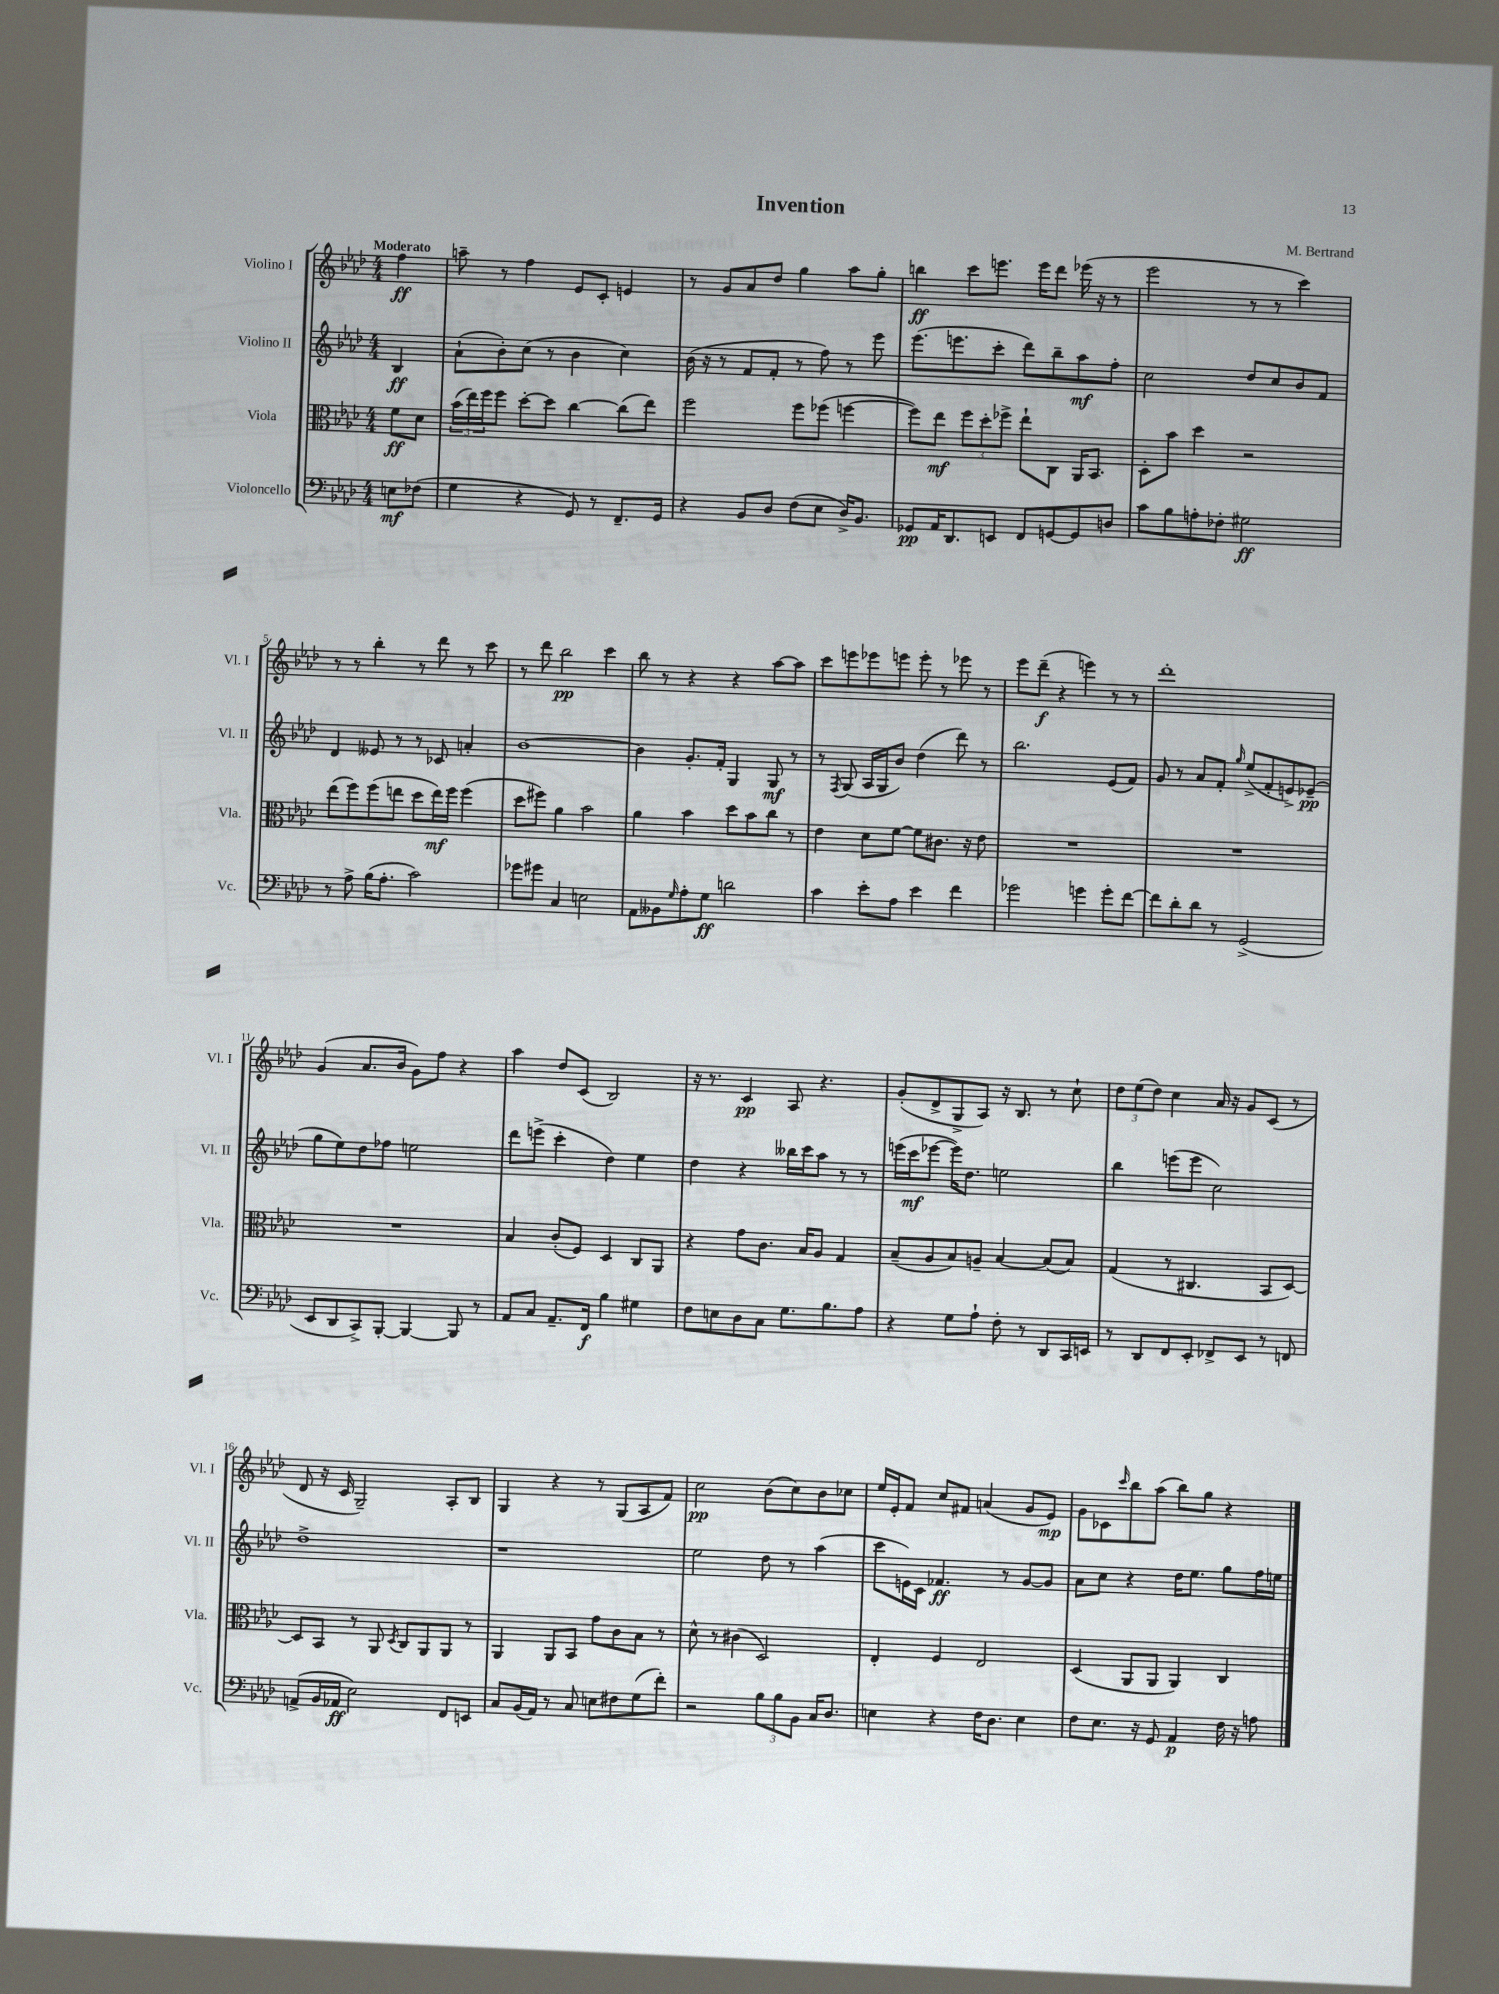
\header { title = "Invention" composer = "M. Bertrand" }
<<
\new StaffGroup <<
\new Staff = "s0" \with { instrumentName = "Violino I" shortInstrumentName = "Vl. I" } {
    \clef treble \key aes \major \numericTimeSignature \time 4/4 \partial 4 \tempo "Moderato"
    f''4\ff |
    a''8-- r8 f''4 ees'8 c'8-. e'4 |
    r8 g'8 aes'8 des''8 g''4 aes''8 g''8-. |
    b''4\ff c'''8 e'''8. e'''16 des'''8 ees'''16( r16 r8 |
    ees'''2 r8 r8 c'''4) |
    r8 r8 bes''4-. r8 des'''8 r8 c'''8 |
    r8 des'''8 bes''2\pp c'''4 |
    bes''8 r8 r4 r4 aes''8~ aes''8 |
    c'''8 e'''8 ees'''8 e'''8 e'''8-. r8 ees'''8 r8 |
    ees'''8 des'''8--\f( r4 e'''4) r8 r8 |
    des'''1-. |
    g'4( aes'8. bes'16 g'8) f''8 r4 |
    aes''4 des''8 c'8( bes2) |
    r16 r8. c'4\pp aes8 r4. |
    g'8-.( des'8-> g8-> aes8) r16 bes8. r8 c''8-! |
    \tuplet 3/2 { des''8 ees''8( des''8) } c''4 aes'16 r16 g'8 c'8( r8 |
    des'8 r16 c'16 g2--) aes8-. bes8 |
    g4 r4 r8 g8( aes8 f'8) |
    c''2\pp bes'8( c''8) bes'8 ces''8 |
    ees''16 ees'16-. f'8 c''8 fis'8 a'4( g'8 ees'8\mp) |
    g'8 ces'8 \grace { c'''16 } bes''8 aes''8( bes''8) g''8 r4 \bar "|." |
}
\new Staff = "s1" \with { instrumentName = "Violino II" shortInstrumentName = "Vl. II" } {
    \clef treble \key aes \major \numericTimeSignature \time 4/4 \partial 4
    bes4\ff |
    aes'8-!( bes'8-.) c''8( r8 bes'4 c''4) |
    bes'16( r16 r8 f'8 f'8-. r8 f''8) r8 ees'''8 |
    ees'''8.( e'''8. c'''8-. des'''8) bes''8-- aes''8\mf f''8-. |
    c''2 des''8 c''8 bes'8 f'8 |
    des'4 eeses'8 r8 r8 ces'8 a'4-. |
    bes'1~ |
    bes'4 g'8.-. f'16-. g4 g8\mf r8 |
    r8 \acciaccatura { f8 } g8( aes16 g16 bes'8) des''4( des'''8) r8 |
    bes''2. ees'8( f'8) |
    g'8 r8 aes'8 f'8-. \grace { g''16 } ees''8->( f'8-. e'8->) ees'8--\pp( |
    g''8 ees''8) des''8 fes''8 e''2 |
    des'''8 e'''8->( c'''4-. des''4) ees''4 |
    des''4 r4 beses''16 c'''16 aes''8 r8 r8 |
    e'''16( c'''16\mf ees'''8~ ees'''16) des''8. e''2 |
    bes''4 e'''8( e'''8 c''2) |
    des''1-> |
    r1 |
    ees''2 des''8 r8 aes''4( |
    c'''8 e'16) c'16 fes'4.\ff r8 g'8~ g'8 |
    aes'8 c''8 r4 des''16 ees''8. g''8 f''16 e''16 \bar "|." |
}
\new Staff = "s2" \with { instrumentName = "Viola" shortInstrumentName = "Vla." } {
    \clef alto \key aes \major \numericTimeSignature \time 4/4 \partial 4
    f'8\ff des'8 |
    \tuplet 3/2 { bes'16( ees''16) f''16 } f''8 des''8~-. des''8 c''4~ c''8( ees''8) |
    f''2 f''8 fes''8( f''4~ |
    f''8) ees''8\mf \tuplet 3/2 { f''8 des''8-. fes''8-> } ees''8-! c8 aes,16 bes,8. |
    des8-. bes'8 des''4 r2 |
    ees''8( f''8) f''8( e''8 des''8 e''16\mf) f''16 f''4( |
    des''8 fis''8) aes'4 bes'2 |
    aes'4 bes'4 des''8 bes'8 c''8 r8 |
    ees'4 des'8 f'8~ f'8 cis'8. r16 ees'8 |
    R1 |
    R1 |
    R1 |
    bes4 c'8-.( f8) des4 c8 aes,8 |
    r4 g'8 c'8. bes16 aes8 g4 |
    bes8--( aes8 bes8) a8-- bes4~ bes8( bes8) |
    g4( r8 cis4. bes,8 des8~) |
    des8 bes,8 r8 aes,8 \acciaccatura { des8 } c8 aes,8 aes,8 r8 |
    aes,4 aes,8 bes,8 g'8 c'8 bes8 r8 |
    des'8-^ r8 cis'4( des2) |
    ees4-. f4 ees2 |
    des4( aes,8 aes,8 aes,4) c4 \bar "|." |
}
\new Staff = "s3" \with { instrumentName = "Violoncello" shortInstrumentName = "Vc." } {
    \clef bass \key aes \major \numericTimeSignature \time 4/4 \partial 4
    e8\mf fes8( |
    g4 r4 g,8) r8 f,8.-- g,16 |
    r4 bes,8 des8 f8( ees8 des16->) bes,8. |
    ges,8\pp aes,16 des,8. e,8 f,8 g,8~ g,8 d8 |
    c'8 bes8 a8-. fes8-. gis2\ff |
    r8 aes8-> bes16( aes8.-. c'2) |
    ges'8 gis'8 c4 e2 |
    aes,8 beses,8 \grace { g16 } aes8-. g8\ff d'2 |
    c'4 ees'8-. aes8 ees'4 f'4 |
    ges'2 g'4 g'8-. f'8~ |
    f'8 des'8-. des'8 r8 g,2->( |
    ees,8 des,8 c,8->) bes,,8~-. bes,,4~ bes,,8 r8 |
    aes,8 c8 aes,8.-- f,16\f bes4 gis4 |
    f8 e8 des8 c8 g8. bes8. aes8 |
    r4 g8 aes8-! f8-. r8 des,8 c,16 e,16 |
    r8 des,8 f,8 ees,8-. fes,8-> ees,8 r8 f,8 |
    a,8->( bes,16 aes,16\ff ees2) f,8 e,8 |
    c8 bes,16( aes,16) r8 c8 e8 fis8 g8( f'8-.) |
    r2 \tuplet 3/2 { bes8 bes8 bes,8 } c16 des8. |
    e4 r4 f16 des8. e4 |
    f8 ees8. r16 g,8 aes,4\p f16 r16 a8 \bar "|." |
}
>>
>>
